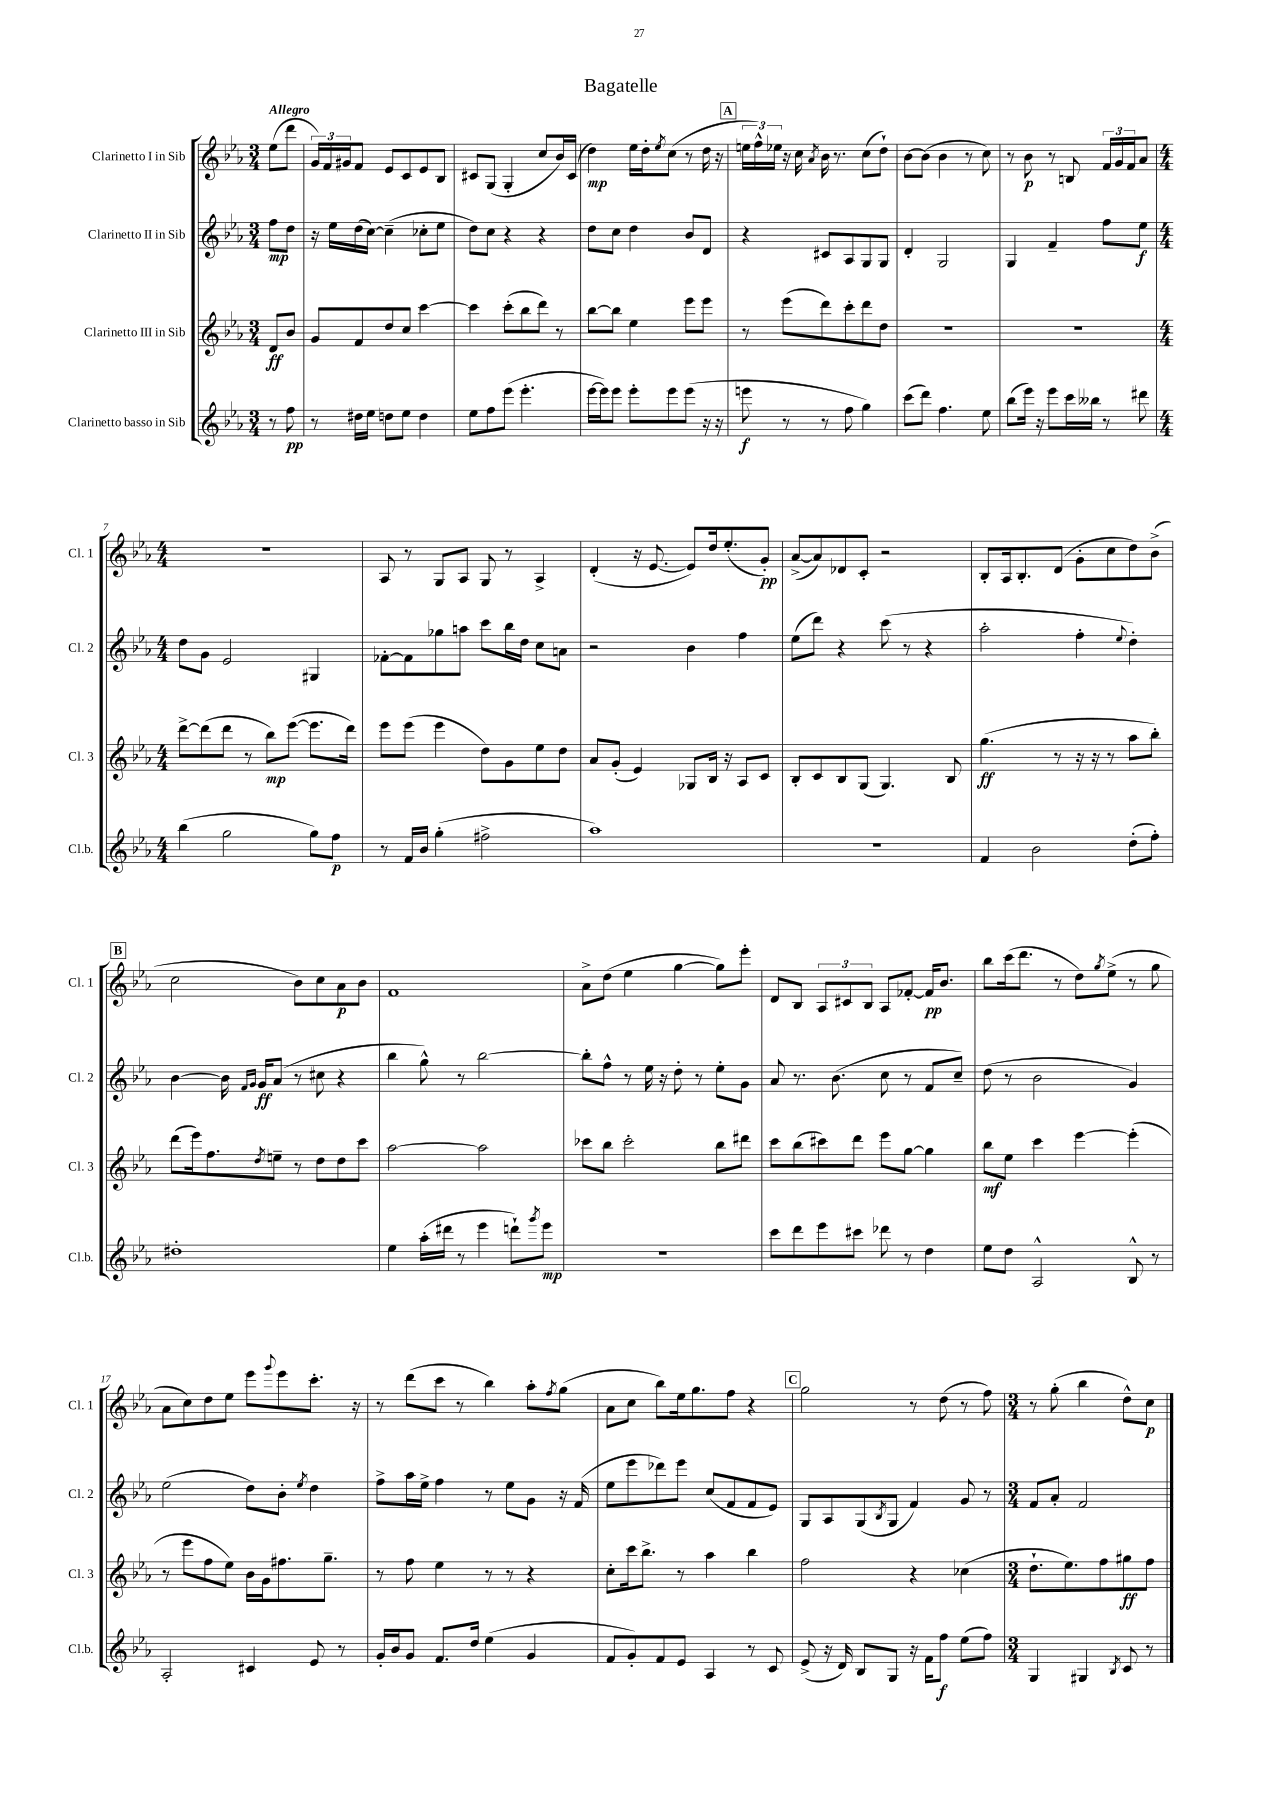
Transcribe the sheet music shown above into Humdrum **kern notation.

**kern	**dynam	**kern	**dynam	**kern	**dynam	**kern	**dynam
*part4	*part4	*part3	*part3	*part2	*part2	*part1	*part1
*staff4	*staff4	*staff3	*staff3	*staff2	*staff2	*staff1	*staff1
*I"Clarinetto basso in Sib	*	*I"Clarinetto III in Sib	*	*I"Clarinetto II in Sib	*	*I"Clarinetto I in Sib	*
*I'Cl.b.	*	*I'Cl. 3	*	*I'Cl. 2	*	*I'Cl. 1	*
*clefG2	*	*clefG2	*	*clefG2	*	*clefG2	*
*k[b-e-a-]	*	*k[b-e-a-]	*	*k[b-e-a-]	*	*k[b-e-a-]	*
*M3/4	*	*M3/4	*	*M3/4	*	*M3/4	*
=	=	=	=	=	=	=	=
!	!	!	!	!	!	!LO:TX:a:B:t=Allegro	!
8r	.	8d/L	ff	8ff\L	mp	(8ee-\L	.
8ff\	pp	8b-/J	.	8dd\J	.	8ddd\J	.
=1	=1	=1	=1	=1	=1	=1	=1
8r	.	8g/L	.	16r	.	24g/LL)	.
.	.	.	.	.	.	24f/	.
.	.	.	.	16ee-\LL	.	.	.
.	.	.	.	.	.	24g#X/J	.
16dd#X\LL	.	8f/	.	(16dd\	.	8f/J	.
16ee-\JJ	.	.	.	[16cc\JJ)	.	.	.
8ddn\L	.	8dd/	.	(4cc~\]	.	8e-/L	.
8ee-\J	.	8cc/J	.	.	.	8c/	.
4dd\	.	[4ccc\	.	8cc-X'\L	.	8e-/	.
.	.	.	.	8ee-\J	.	8B-/J	.
=2	=2	=2	=2	=2	=2	=2	=2
8ee-\L	.	4ccc\]	.	8dd\L)	.	8c#X/L	.
8ff\	.	.	.	8cc\J	.	(8G/J	.
(8eee-\J	.	(8ccc'\L	.	4r	.	4G'/	.
4.eee-'\	.	8bb-\	.	.	.	.	.
.	.	8ddd\J)	.	4r	.	8cc/L	.
.	.	8r	.	.	.	16b-/L)	.
.	.	.	.	.	.	(16c#/JJ	.
=3	=3	=3	=3	=3	=3	=3	=3
[16eee-\LL	.	[8bb-\L	.	8dd\L	.	4dd\)	mp
16eee-\J])	.	.	.	.	.	.	.
8eee-\J	.	8bb-\J]	.	8cc\J	.	.	.
8eee-'\L	.	4ee-\	.	4dd\	.	16ee-\LL	.
.	.	.	.	.	.	16dd'\J	.
.	.	.	.	.	.	8qee-/	.
8eee-\	.	.	.	.	.	(8cc\J	.
(8eee-\J	.	8eee-\L	.	8b-/L	.	8r	.
16r	.	8eee-\J	.	8d/J	.	16dd\	.
16r	.	.	.	.	.	16r	.
!!LO:REH:place=s1:t=A
=4	=4	=4	=4	=4	=4	=4	=4
8eeen\	f	8r	.	4r	.	24een\LL	.
.	.	.	.	.	.	24ff^^\)	.
.	.	.	.	.	.	24ee-X\JJ	.
8r	.	(8eee-\L	.	.	.	16r	.
.	.	.	.	.	.	16cc\	.
.	.	.	.	.	.	8qa-/	.
8r	.	8ddd\)	.	8c#X/L	.	16b-\	.
.	.	.	.	.	.	8.r	.
8ff\	.	8ccc'\	.	8A-/	.	.	.
4gg\)	.	8ddd\	.	8G/	.	(8cc\L	.
.	.	8dd\J	.	8G/J	.	8dd`\J)	.
=5	=5	=5	=5	=5	=5	=5	=5
(8ccc\L	.	2.r	.	4d'/	.	[8b-\L	.
8ddd\J)	.	.	.	.	.	(8b-\J]	.
4.ff\	.	.	.	2G/	.	4b-\	.
.	.	.	.	.	.	8r	.
8ee-\	.	.	.	.	.	8cc\)	.
=6	=6	=6	=6	=6	=6	=6	=6
(8bb-\L	.	2.r	.	4G/	.	8r	.
16eee-\Jk)	.	.	.	.	.	8b-\	p
16r	.	.	.	.	.	.	.
8eee-\L	.	.	.	4f~/	.	8r	.
16ccc\L	.	.	.	.	.	8Bn/	.
16bb--X\JJ	.	.	.	.	.	.	.
8r	.	.	.	8ff\L	.	24f/LL	.
.	.	.	.	.	.	24g/	.
.	.	.	.	.	.	24f/J	.
8ddd#X\	.	.	.	8ee-\J	f	8a-/J	.
!!LO:LB:g=z
=7	=7	=7	=7	=7	=7	=7	=7
*M4/4	*	*M4/4	*	*M4/4	*	*M4/4	*
(4bb-\	.	[8ddd^\L	.	8dd\L	.	1r	.
.	.	(8ddd\]	.	8g\J	.	.	.
2gg\	.	8ddd\J	.	2e-/	.	.	.
.	.	8r	.	.	.	.	.
.	.	8bb-\L)	mp	.	.	.	.
.	.	([8eee-\J	.	.	.	.	.
8gg\L)	.	8.eee-\L]	.	4G#X/	.	.	.
8ff\J	p	.	.	.	.	.	.
.	.	16ddd\Jk)	.	.	.	.	.
=8	=8	=8	=8	=8	=8	=8	=8
8r	.	8eee-\L	.	[8f-X'\L	.	8A-/	.
16f/LL	.	(8eee-\J	.	8f-\]	.	8r	.
16b-/JJ	.	.	.	.	.	.	.
(4gg'\	.	4eee-\	.	8gg-X\	.	8G/L	.
.	.	.	.	8aan\J	.	8A-/J	.
2ff#X^\	.	8dd\L)	.	8ccc\L	.	8G/	.
.	.	8g\	.	16bb-\L	.	8r	.
.	.	.	.	16dd\JJ	.	.	.
.	.	8ee-\	.	8cc\L	.	4A-^/	.
.	.	8dd\J	.	8an\J	.	.	.
=9	=9	=9	=9	=9	=9	=9	=9
1aa-)	.	8a-/L	.	2r	.	(4d'/	.
.	.	(8g'/J	.	.	.	.	.
.	.	4e-/)	.	.	.	16r	.
.	.	.	.	.	.	[8.e-/	.
.	.	8G-X/L	.	4b-\	.	8e-/L])	.
.	.	16B-/Jk	.	.	.	16dd/k	.
.	.	16r	.	.	.	(8.ee-'/	.
.	.	8A-/L	.	4ff\	.	.	.
.	.	8c/J	.	.	.	8g'/J)	pp
=10	=10	=10	=10	=10	=10	=10	=10
1r	.	8B-'/L	.	(8ee-\L	.	([8a-^/L	.
.	.	8c/	.	8ddd\J)	.	8a-/])	.
.	.	8B-/	.	4r	.	8d-X/	.
.	.	(8G/J	.	.	.	8c'/J	.
.	.	4.G/)	.	(8ccc\	.	2r	.
.	.	.	.	8r	.	.	.
.	.	.	.	4r	.	.	.
.	.	8B-/	.	.	.	.	.
=11	=11	=11	=11	=11	=11	=11	=11
4f/	.	(4.gg\	ff	2aa-'\	.	8B-'/L	.
.	.	.	.	.	.	16A-/k	.
.	.	.	.	.	.	8.B-'/	.
2b-\	.	.	.	.	.	.	.
.	.	8r	.	.	.	(8d/J	.
.	.	16r	.	4ff'\	.	8g'\L	.
.	.	16r	.	.	.	.	.
.	.	8r	.	.	.	8cc\	.
.	.	.	.	8qqee-/	.	.	.
(8dd'\L	.	8aa-\L	.	4dd'\)	.	8dd\)	.
8ff'\J)	.	8bb-'\J)	.	.	.	(8b-^\J	.
!!LO:LB:g=z
!!LO:REH:place=s1:t=B
=12	=12	=12	=12	=12	=12	=12	=12
1dd#X'	.	(8ddd\L	.	[4b-\	.	2cc\	.
.	.	16eee-\k)	.	.	.	.	.
.	.	8.ff\	.	.	.	.	.
.	.	.	.	16b-\]	.	.	.
.	.	.	.	16qqf/LL	.	.	.
.	.	.	.	16qqg/JJ	.	.	.
.	.	.	.	16g/KL	ff	.	.
.	.	8qdd/	.	.	.	.	.
.	.	8een~\J	.	(8a-/J	.	.	.
.	.	8r	.	8r	.	8b-\L)	.
.	.	8dd\L	.	8cc#X\	.	8cc\	.
.	.	8dd\	.	4r	.	8a-\	p
.	.	8ccc\J	.	.	.	8b-\J	.
=13	=13	=13	=13	=13	=13	=13	=13
4ee-\	.	[2aa-\	.	4bb-\	.	1f	.
(16aa-'\LL	.	.	.	8gg^^\)	.	.	.
16ddd#X\JJ	.	.	.	.	.	.	.
8r	.	.	.	8r	.	.	.
4eee-\	.	2aa-\]	.	[2bb-\	.	.	.
8dddn`\L)	.	.	.	.	.	.	.
8qggg/	.	.	.	.	.	.	.
8eee-\J	mp	.	.	.	.	.	.
=14	=14	=14	=14	=14	=14	=14	=14
1r	.	8ccc-X\L	.	8bb-'\L]	.	8a-^\L	.
.	.	8bb-\J	.	8ff^^\J	.	(8dd\J	.
.	.	2ccc-'\	.	8r	.	4ee-\	.
.	.	.	.	16ee-\	.	.	.
.	.	.	.	16r	.	.	.
.	.	.	.	8dd'\	.	[4gg\	.
.	.	.	.	8r	.	.	.
.	.	8bb-\L	.	8ee-'\L	.	8gg\L])	.
.	.	8ddd#X\J	.	8g\J	.	8eee-'\J	.
=15	=15	=15	=15	=15	=15	=15	=15
8ccc\L	.	8ccc\L	.	8a-/	.	8d/L	.
8ddd\	.	(8bb-\	.	8.r	.	8B-/J	.
8eee-\	.	8ccc#X\)	.	.	.	12A-/L	.
.	.	.	.	(8.b-\	.	.	.
.	.	.	.	.	.	12c#X/	.
8ccc#X\J	.	8ddd\J	.	.	.	.	.
.	.	.	.	.	.	12B-/J	.
8ddd-X\	.	8eee-\L	.	8cc\	.	8A-/L	.
8r	.	[8gg\J	.	8r	.	[8f-X'/J	.
4dd\	.	4gg\]	.	8f/L	.	16f-/KL]	pp
.	.	.	.	.	.	8.b-/J	.
.	.	.	.	8cc~/J)	.	.	.
=16	=16	=16	=16	=16	=16	=16	=16
8ee-\L	.	8bb-\L	mf	(8dd\	.	8bb-\L	.
8dd\J	.	8ee-\J	.	8r	.	(16ccc\k	.
.	.	.	.	.	.	8.ddd\J	.
2A-^^/	.	4ccc\	.	2b-\	.	.	.
.	.	.	.	.	.	8r	.
.	.	[4eee-\	.	.	.	8dd\L)	.
.	.	.	.	.	.	8qgg/	.
.	.	.	.	.	.	(8ee-^\J	.
8B-^^/	.	(4eee-'\]	.	4g/)	.	8r	.
8r	.	.	.	.	.	8gg\	.
!!LO:LB:g=z
=17	=17	=17	=17	=17	=17	=17	=17
2A-'/	.	8r	.	(2ee-\	.	8a-\L	.
.	.	8eee-\L	.	.	.	8cc\)	.
.	.	8ff\	.	.	.	8dd\	.
.	.	8ee-\J)	.	.	.	8ee-\J	.
4c#X/	.	16b-\LL	.	8dd\L)	.	8eee-\L	.
.	.	16g\J	.	.	.	.	.
.	.	.	.	.	.	8qqggg/	.
.	.	8.ff#X\	.	8b-'\J	.	8eee-\	.
.	.	.	.	8qee-/	.	.	.
8e-/	.	.	.	4dd\	.	8.ccc'\J	.
.	.	8.gg~\J	.	.	.	.	.
8r	.	.	.	.	.	.	.
.	.	.	.	.	.	16r	.
=18	=18	=18	=18	=18	=18	=18	=18
16g'/LL	.	8r	.	8ff^\L	.	8r	.
16b-/J	.	.	.	.	.	.	.
8g/J	.	8ff\	.	16aa-\L	.	(8ddd\L	.
.	.	.	.	16ee-^\JJ	.	.	.
8.f/L	.	4ee-\	.	4ff\	.	8ccc\J	.
.	.	.	.	.	.	8r	.
16dd/Jk	.	.	.	.	.	.	.
(4ee-\	.	8r	.	8r	.	4bb-\)	.
.	.	8r	.	8ee-\L	.	.	.
4g/	.	4r	.	8g\J	.	8aa-'\L	.
.	.	.	.	.	.	8qff/	.
.	.	.	.	16r	.	(8gg\J	.
.	.	.	.	(16f/	.	.	.
=19	=19	=19	=19	=19	=19	=19	=19
8f/L	.	8cc'\L	.	8ee-\L	.	8a-\L	.
8g'/)	.	16ccc\k	.	8eee-\	.	8cc\J	.
.	.	8.bb-^\J	.	.	.	.	.
8f/	.	.	.	8ddd-X\)	.	8bb-\L)	.
8e-/J	.	8r	.	8eee-\J	.	16ee-\k	.
.	.	.	.	.	.	8.gg\	.
4A-/	.	4aa-\	.	(8cc/L	.	.	.
.	.	.	.	8f/	.	8ff\J	.
8r	.	4bb-\	.	8f/	.	4r	.
8c/	.	.	.	8e-/J)	.	.	.
!!LO:REH:place=s1:t=C
=20	=20	=20	=20	=20	=20	=20	=20
(8e-^/	.	2ff\	.	8G/L	.	2gg\	.
16r	.	.	.	8A-/	.	.	.
16d/)	.	.	.	.	.	.	.
8B-/L	.	.	.	(8G/	.	.	.
.	.	.	.	8qB-/	.	.	.
8G/J	.	.	.	8G/J	.	.	.
16r	.	4r	.	4f/)	.	8r	.
16f\KL	.	.	.	.	.	.	.
8ff\J	f	.	.	.	.	(8dd\	.
(8ee-\L	.	(4cc-X\	.	8g/	.	8r	.
8ff\J)	.	.	.	8r	.	8ff\)	.
=21	=21	=21	=21	=21	=21	=21	=21
*M3/4	*	*M3/4	*	*M3/4	*	*M3/4	*
4G/	.	8.dd`\L	.	8f/L	.	8r	.
.	.	.	.	8a-'/J	.	(8gg'\	.
.	.	8.ee-\)	.	.	.	.	.
4G#X/	.	.	.	2f/	.	4bb-\	.
.	.	8ff\	.	.	.	.	.
8qB-/	.	.	.	.	.	.	.
8c/	.	8gg#X\	ff	.	.	8dd^^\L)	.
8r	.	8ff\J	.	.	.	8cc\J	p
==	==	==	==	==	==	==	==
*-	*-	*-	*-	*-	*-	*-	*-
